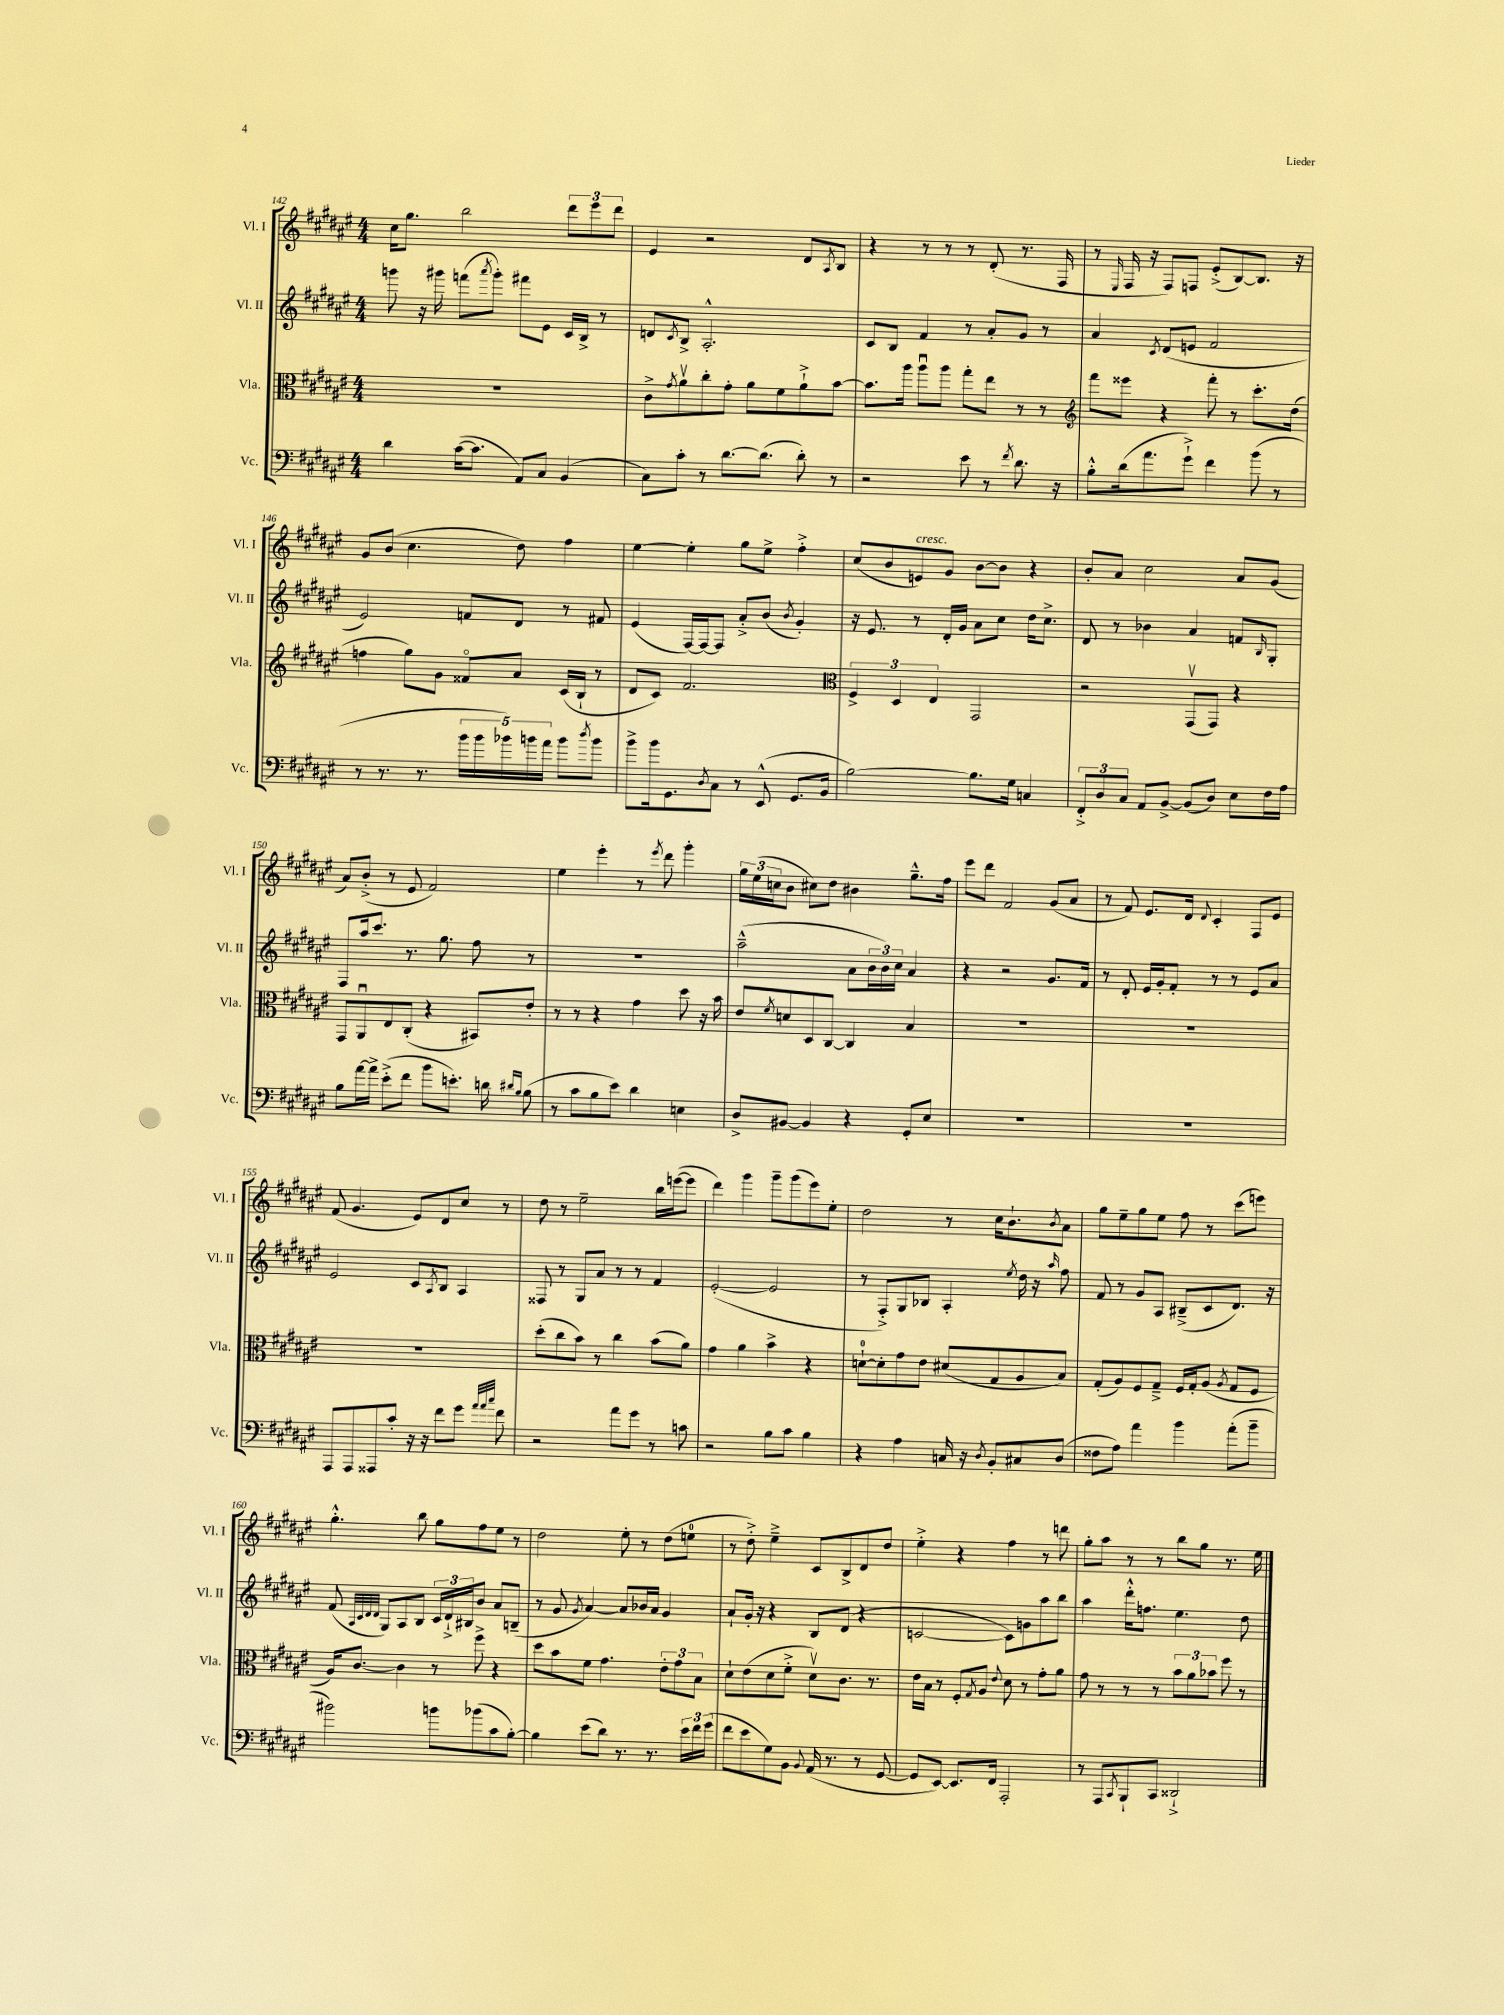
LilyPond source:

<<
\new StaffGroup <<
\new Staff = "s0" \with { instrumentName = "Vl. I" shortInstrumentName = "Vl. I" } {
    \clef treble \key fis \major \numericTimeSignature \time 4/4
    cis''16 gis''8. b''2 \tuplet 3/2 { dis'''8 eis'''8 dis'''8 } |
    eis'4 r2 dis'8 \acciaccatura { ais8 } b8 |
    r4 r8 r8 r8 dis'8-.( r8. fis16 |
    r8 \grace { eis16 } fis16 r16 fis8) f8 eis'8-.->( b8~) b8. r16 |
    gis'8 b'8( cis''4. dis''8) fis''4 |
    eis''4~ eis''4-. gis''8 eis''8-> fis''4-.-> |
    cis''8( b'8 e'8^\markup { \italic "cresc." }) gis'8 b'8~ b'8 r4 |
    b'8-. ais'8 cis''2 ais'8 gis'8( |
    ais'8) b'8-.->( r8 eis'8 fis'2) |
    eis''4 eis'''4-. r8 \acciaccatura { eis'''8 } dis'''8 gis'''4-. |
    \tuplet 3/2 { gis''16 eis''16( c''16 } b'8 cis''8) dis''8 bis'4 gis''8.---^ fis''16 |
    eis'''8 dis'''8 fis'2 gis'8( ais'8 |
    r8 fis'8) eis'8. dis'16 \appoggiatura { dis'8 } cis'4-. fis8 eis'8 |
    fis'8( gis'4. eis'8) dis'8 cis''8 r8 |
    dis''8 r8 eis''2-- b''16 e'''16~( e'''8 |
    dis'''4) gis'''4 gis'''8-- gis'''8( eis'''8) eis''8-. |
    dis''2 r8 cis''16 b'8.-! \acciaccatura { b'8 } ais'8 |
    gis''8 eis''8-- gis''8 eis''8 fis''8 r8 cis'''8( e'''8) |
    gis''4.-.-^ b''8 gis''8 fis''8 eis''8 r8 |
    dis''2 eis''8-. r8 dis''8( e''8-0 |
    r8 dis''8-.->) eis''4---> cis'8 b8-> dis'8 dis''8 |
    eis''4-.-> r4 fis''4 r8 d'''8 |
    gis''8-. ais''8 r8 r8 b''8 gis''8 r8. eis''16 \bar "|." |
}
\new Staff = "s1" \with { instrumentName = "Vl. II" shortInstrumentName = "Vl. II" } {
    \clef treble \key fis \major \numericTimeSignature \time 4/4
    g'''8 r16 gis'''16 f'''8( \acciaccatura { ais'''8 } gis'''8-.) fis'''8 eis'8 cis'16 b16-> r8 |
    d'8 \acciaccatura { cis'8 } b8-> ais2.-.-^ |
    cis'8 b8 fis'4 r8 ais'8-. gis'8 r8 |
    ais'4 \acciaccatura { cis'8 } dis'8( e'8 fis'2 |
    eis'2) f'8 dis'8 r8 fis'8 |
    eis'4( fis16~) fis16~ fis8 ais'8-.-> b'8( \acciaccatura { b'8 } gis'4-.) |
    r16 eis'8. r8 dis'16-. gis'16 ais'8 cis''8 dis''16 cis''8.-> |
    dis'8 r8 bes'4 ais'4 f'8 \grace { b16 } gis8-. |
    fis8 ais''16 cis'''8. r8. gis''8. fis''8 r8 |
    R1 |
    ais''2---^( ais'8 \tuplet 3/2 { b'16 b'16) cis''16 } ais'4 |
    r4 r2 gis'8. fis'16 |
    r8 dis'8-. eis'16 gis'16-. fis'8-. r8 r8 eis'8 ais'8 |
    eis'2 cis'8 \acciaccatura { ais8 } b8 ais4 |
    fisis8 r8 gis8 ais'8 r8 r8 fis'4 |
    eis'2~-.( eis'2 |
    r8 fis8-.->) gis8 bes8 ais4-. \acciaccatura { eis''8 } dis''16 r16 \grace { ais''16 } fis''8 |
    fis'8 r8 gis'8 ais8 bis8--->( cis'8 dis'8.) r16 |
    fis'8( \grace { ais32 cis'32 dis'32 dis'32 } gis8) ais8 b8 \tuplet 3/2 { cis'16 dis'16-!-> bis16 } b'8 ais'8 b8--( |
    r8 gis'8 \acciaccatura { gis'8 } ais'4~) ais'8 bes'16 ais'16 gis'4 |
    ais'8-! gis'16-. r16 r4 b8 dis'8( r4 |
    c'2~ c'8) g'8 ais''8 b''8 |
    ais''4 dis'''16-.-^ f''8. eis''4. dis''8 \bar "|." |
}
\new Staff = "s2" \with { instrumentName = "Vla." shortInstrumentName = "Vla." } {
    \clef alto \key fis \major \numericTimeSignature \time 4/4
    R1 |
    cis'8-> \acciaccatura { gis'8 } ais'8\upbow cis''8-. gis'8-. ais'8 fis'8 ais'8-!-> b'8~ |
    b'8. ais''16 ais''8\downbow ais''8 gis''8-. eis''8 r8 r8 |
    \clef treble fis'''8 eisis'''8 r4 fis'''8-. r8 cis'''8.-. dis''16( |
    f''4 gis''8) gis'8 fisis'8\flageolet ais'8 cis'16( b16-! r8 |
    dis'8 cis'8) fis'2. |
    \clef alto \tuplet 3/2 { fis4-> dis4 eis4 } gis,2 |
    r2 gis,8\upbow( gis,8) r4 |
    gis,8 ais,8\downbow eis8 cis8-.( r4 bis,8) eis'8-. |
    r8 r8 r4 gis'4 dis''8 r16 b'16 |
    eis'8 \acciaccatura { fis'8 } d'8 dis8 cis8~ cis4 b4 |
    R1 |
    R1 |
    R1 |
    dis''8-.( cis''8 b'8) r8 cis''4 b'8( ais'8) |
    gis'4 ais'4 b'4-> r4 |
    d'8-0~-! d'8-. gis'8 eis'8 dis'8( gis8 ais8 b8) |
    gis8-.( ais8) fis8 gis8---> fis16 gis16-. ais8( \acciaccatura { ais8 } gis8 fis8 |
    ais16) cis'8.~ cis'4 r8 fis''8-> r4 |
    dis''8 b'8 fis'8 gis'4. \tuplet 3/2 { eis'8-. gis'8 b8 } |
    dis'8-! eis'8( dis'8 fis'8-.-> dis'8\upbow) cis'8. r8. |
    eis'16 b16 r8 fis8-. \acciaccatura { gis8 } ais8 \appoggiatura { eis'8 } dis'8 r8 gis'8-. ais'8 |
    gis'8 r8 r8 r8 \tuplet 3/2 { b'8 ais'8 bes'8 } fis''8 r8 \bar "|." |
}
\new Staff = "s3" \with { instrumentName = "Vc." shortInstrumentName = "Vc." } {
    \clef bass \key fis \major \numericTimeSignature \time 4/4
    dis'4 cis'16~( cis'8. ais,8) cis8 b,4( |
    cis8) cis'8-. r8 dis'8.~ dis'8.( dis'8-.) r8 |
    r2 eis'8 r8 \acciaccatura { fis'8 } dis'8. r16 |
    b8-.-^ dis'16( ais'8. gis'8-!->) fis'4 b'8( r8 |
    r8 r8. r8. \tuplet 5/4 { b'16 b'16 bes'16) b'16 ais'16 } b'8 \acciaccatura { dis''8 } b'8 |
    b'8-> b'16 gis,8. \acciaccatura { dis8 } cis8 r8 eis,8-^( gis,8. b,16 |
    b2~) b8. gis16 c4 |
    \tuplet 3/2 { fis,8-.-> dis8 cis8 } ais,8 b,8~-> b,8( dis8) eis8 fis16 ais16 |
    b8 ais'16~ ais'16-> eis'8-.->( fis'8 b'8 e'8.-.) d'16 \grace { dis'16 b16 } b8( |
    r8 cis'8 b8 eis'8) dis'4 e4 |
    dis8-> bis,8~ bis,4 r4 gis,8-. eis8 |
    R1 |
    R1 |
    ais,,8 ais,,8 aisis,,8 cis'8-. r16 r16 fis'8 gis'8 \grace { ais'32 ais'32 cis''32 } fis'8 |
    r2 ais'8 gis'8 r8 c'8 |
    r2 b8 cis'8 b4 |
    r4 ais4 c16 r16 \acciaccatura { dis8 } b,8-. cis8 dis8( |
    fisis8 ais8) ais'4 b'4 ais'8-.( b'8-- |
    bis'2) b'8 bes'8( cis'8 b8~-.) |
    b4 eis'8( dis'8) r8. r8. \tuplet 3/2 { eis'16 fis'16 gis'16( } |
    fis'8 eis'8 gis8) b,8 \appoggiatura { b,8 } ais,16( r8. r8 gis,8~ |
    gis,8 eis,8~) eis,8. fis,16 ais,,2-. |
    r8 ais,,8 \acciaccatura { cis,8 } b,,8-! cis,8 disis,2-!-> \bar "|." |
}
>>
>>
\layout { \context { \Score currentBarNumber = #142 } }
